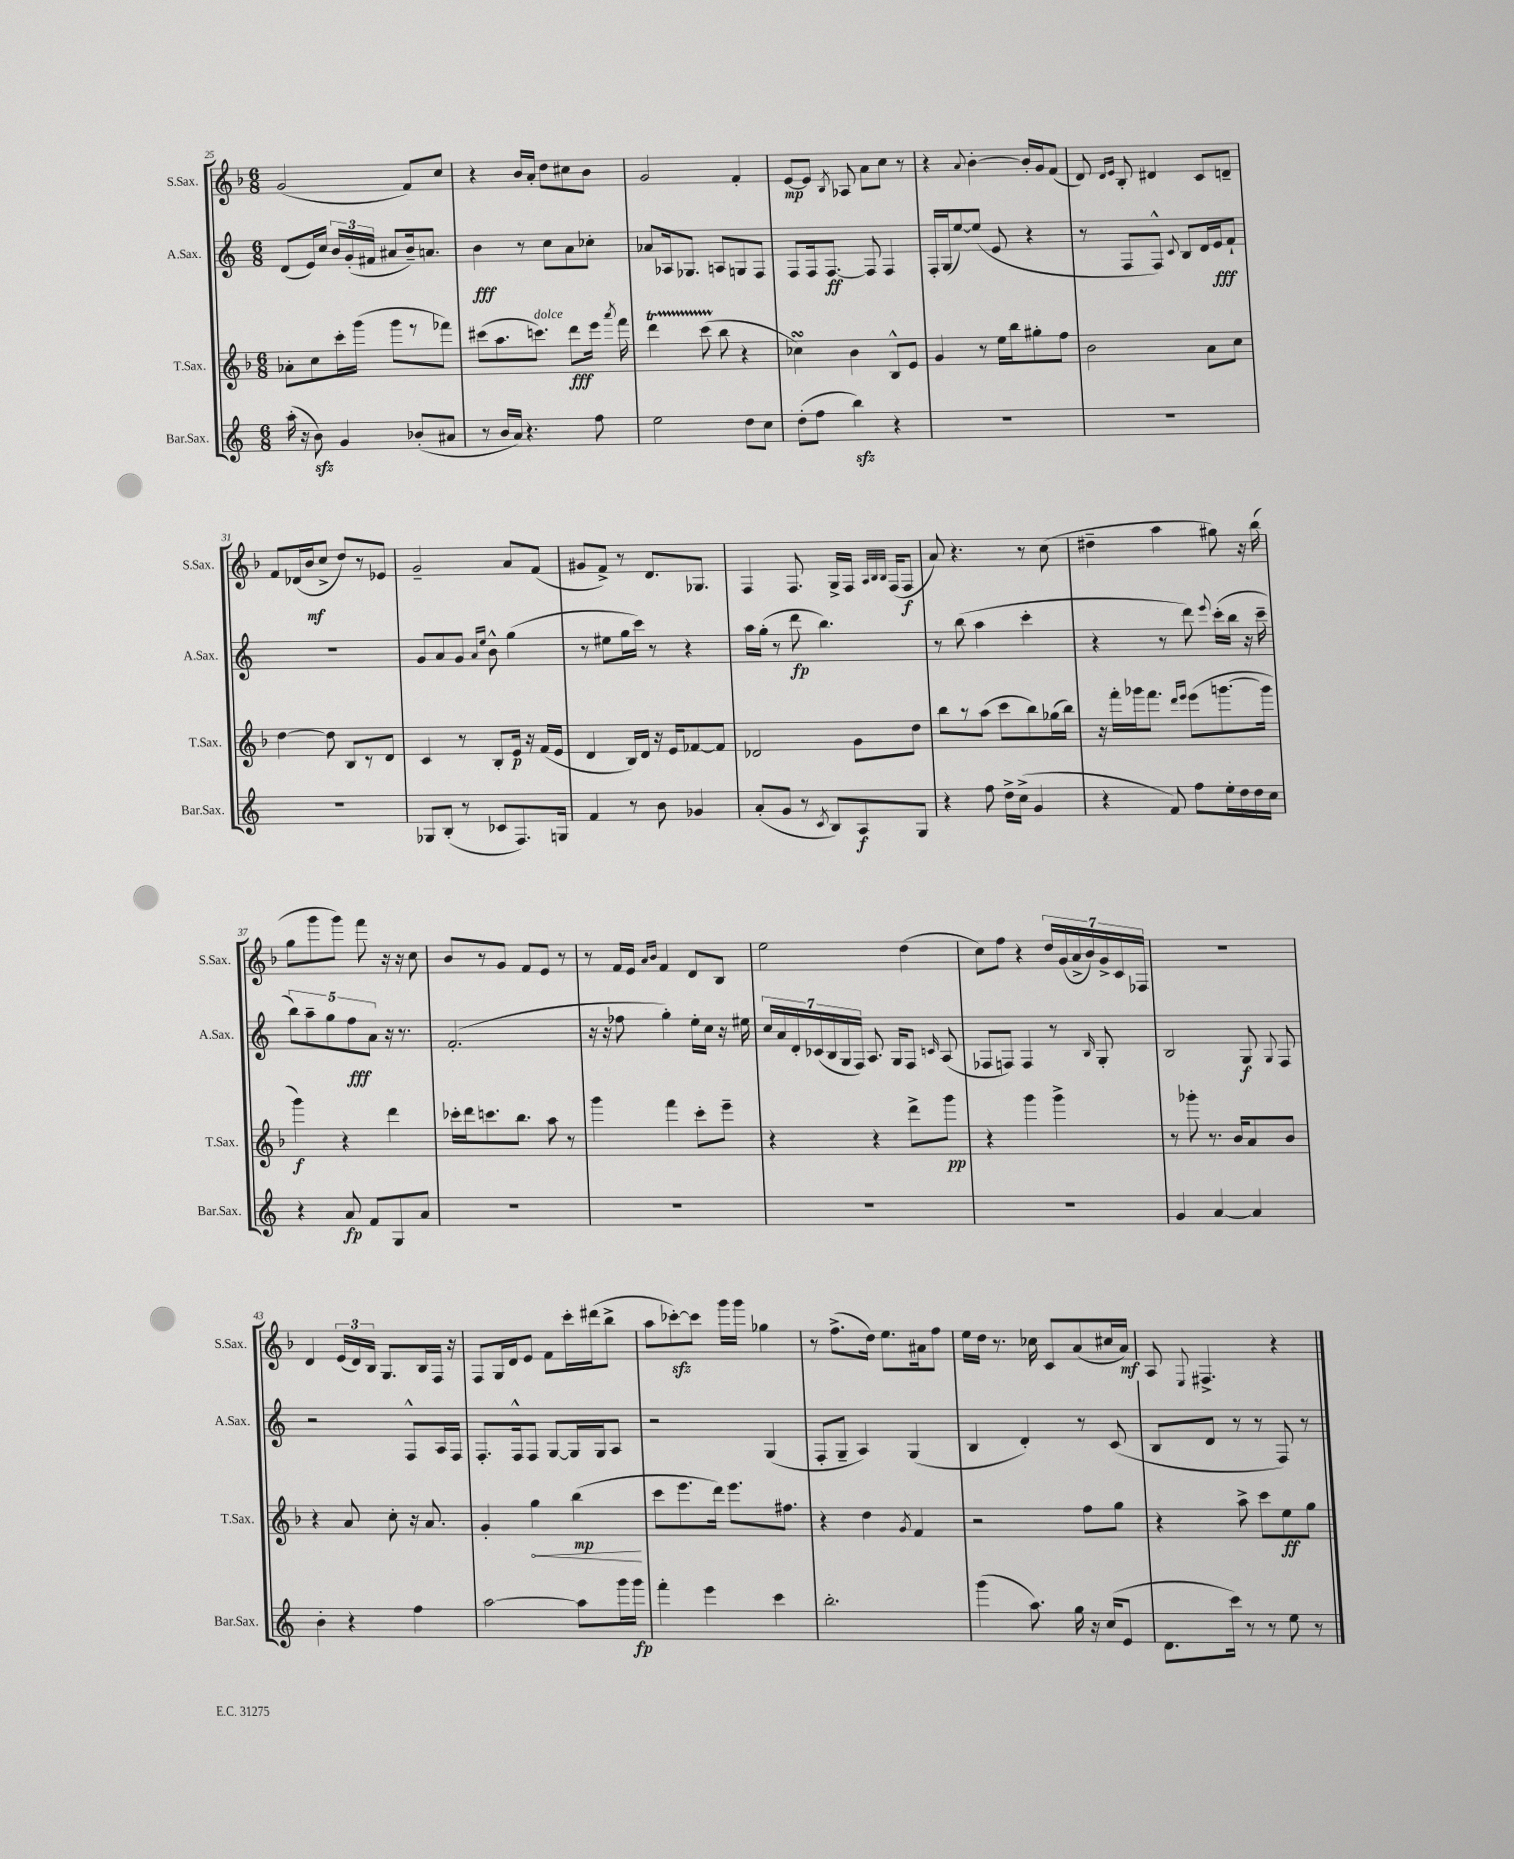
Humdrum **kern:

**kern	**dynam	**kern	**dynam	**kern	**dynam	**kern	**dynam
*part4	*part4	*part3	*part3	*part2	*part2	*part1	*part1
*staff4	*staff4	*staff3	*staff3	*staff2	*staff2	*staff1	*staff1
*I"Bar.Sax.	*	*I"T.Sax.	*	*I"A.Sax.	*	*I"S.Sax.	*
*I'Bar.Sax.	*	*I'T.Sax.	*	*I'A.Sax.	*	*I'S.Sax.	*
*clefG2	*	*clefG2	*	*clefG2	*	*clefG2	*
*k[]	*	*k[b-]	*	*k[]	*	*k[b-]	*
*M6/8	*	*M6/8	*	*M6/8	*	*M6/8	*
=25	=25	=25	=25	=25	=25	=25	=25
(16aa'\	.	8a-X'\L	.	(8d/L	.	(2g/	.
16r	.	.	.	.	.	.	.
8bzz\)	.	8cc\	.	16e/L)	.	.	.
.	.	.	.	16cc/JJ	.	.	.
4g/	.	16ccc'\L	.	24b/LL	.	.	.
.	.	.	.	(24g'/	.	.	.
.	.	(16ggg\JJ	.	.	.	.	.
.	.	.	.	24f#X/JJ	.	.	.
.	.	8ggg\L	.	8a#X/L	.	.	.
(8b-X'/L	.	8r	.	16b~/k)	.	8f/L)	.
.	.	.	.	8.an/J	.	.	.
8a#X/J	.	8fff-X\J)	.	.	.	8cc/J	.
=26	=26	=26	=26	=26	=26	=26	=26
8r	.	(8ccc#X\L	.	4b\	fff	4r	.
16b/LL	.	8.aa\	.	.	.	.	.
16a/JJ)	.	.	.	.	.	.	.
4.r	.	.	.	8r	.	16b-/LL	.
!	!	!LO:TX:a:i:t=dolce	!	!	!	!	!
.	.	8.cccn\J)	.	.	.	16a'/JJ	.
.	.	.	.	8cc\L	.	8dd\L	.
.	.	8ddd\L	fff	8a\	.	8cc#X\	.
8ff\	.	16eee\Jk	.	8cc-X'\J	.	8b-\J	.
.	.	8qaaa/	.	.	.	.	.
.	.	16fff\	.	.	.	.	.
=27	=27	=27	=27	=27	=27	=27	=27
2ee\	.	4dddT\	.	8a-X/L	.	2g/	.
.	.	.	.	16A-X/k	.	.	.
.	.	.	.	8.G-X/J	.	.	.
.	.	(8cccTTT\	.	.	.	.	.
.	.	8bb-\	.	8An/L	.	.	.
8dd\L	.	4r	.	8Gn/	.	4f'/	.
8cc\J	.	.	.	8F/J	.	.	.
=28	=28	=28	=28	=28	=28	=28	=28
(8dd'\L	.	4cc-XsSSs\)	.	8F/L	.	[8e/L	mp
8ff\J	.	.	.	16F/k	.	8e/J]	.
.	.	.	.	[8.F/J	ff	.	.
.	.	.	.	.	.	8qB-/	.
4bbzz\)	.	4b-\	.	.	.	8A-X/	.
.	.	.	.	8F/]	.	8a\L	.
4r	.	8B-^^/L	.	4F/	.	8cc\J	.
.	.	8e/J	.	.	.	8r	.
=29	=29	=29	=29	=29	=29	=29	=29
2.r	.	4g/	.	16F'/LL	.	4r	.
.	.	.	.	(16G/J	.	.	.
.	.	.	.	[8ee/)	.	.	.
.	.	.	.	.	.	8qqa/	.
.	.	8r	.	(8ee/J]	.	[4b-'\	.
.	.	16ee\LL	.	8e/	.	.	.
.	.	16bb-\J	.	.	.	.	.
.	.	8gg#X'\	.	4r	.	16b-'/LL]	.
.	.	.	.	.	.	16g/J	.
.	.	8ff\J	.	.	.	(8f/J	.
=30	=30	=30	=30	=30	=30	=30	=30
2.r	.	2b-\	.	8r	.	8d/)	.
.	.	.	.	.	.	16qqd/LL	.
.	.	.	.	.	.	16qqe/JJ	.
.	.	.	.	8F/L	.	8B-'/	.
.	.	.	.	8F^^/J)	.	4d#X/	.
.	.	.	.	8qqc/	.	.	.
.	.	.	.	8B/L	.	.	.
.	.	8a\L	.	16d/L	.	8c/L	.
.	.	.	.	16e/J	fff	.	.
.	.	8cc\J	.	8f`/J	.	8dn~/J	.
!!LO:LB:g=z
=31	=31	=31	=31	=31	=31	=31	=31
2.r	.	[4dd\	.	2.r	.	8f/L	.
.	.	.	.	.	.	(16d-X/L	.
.	.	.	.	.	.	16b-/J	mf
.	.	8dd\]	.	.	.	8cc^/J	.
.	.	8B-/L	.	.	.	8dd/L)	.
.	.	8r	.	.	.	8r	.
.	.	8d/J	.	.	.	8e-X/J	.
=32	=32	=32	=32	=32	=32	=32	=32
8G-X/L	.	4c/	.	8g/L	.	2g~/	.
(8B'/J	.	.	.	8a/	.	.	.
8r	.	8r	.	8g/J	.	.	.
.	.	.	.	16qqa/LL	.	.	.
.	.	.	.	16qqee/JJ	.	.	.
8c-X/L	.	8B-'/L	.	8b^^\	.	.	.
8.F/)	.	16e/Jk	p	(4gg\	.	8a/L	.
.	.	16r	.	.	.	.	.
.	.	(16f/LL	.	.	.	(8f/J	.
16Gn/Jk	.	16e/JJ	.	.	.	.	.
=33	=33	=33	=33	=33	=33	=33	=33
4f/	.	4d/	.	8r	.	8g#X/L	.
.	.	.	.	8ee#X\L	.	8f^/J)	.
8r	.	16B-/LL)	.	16gg\L	.	8r	.
.	.	16d/JJ	.	16ccc\JJ)	.	.	.
8b\	.	16r	.	8r	.	8.d/L	.
.	.	16e/KL	.	.	.	.	.
4g-X/	.	[8f-X/	.	4r	.	.	.
.	.	.	.	.	.	8.G-X/J	.
.	.	8f-/J]	.	.	.	.	.
=34	=34	=34	=34	=34	=34	=34	=34
(8a'/L	.	2d-X/	.	16aa\LL	.	4F/	.
.	.	.	.	(16gg'\JJ	.	.	.
8g/J	.	.	.	8r	.	.	.
8r	.	.	.	8ddd\	fp	8.F/	.
8qc/	.	.	.	.	.	.	.
8B/L)	.	.	.	4.bb\)	.	.	.
.	.	.	.	.	.	16G^/LL	.
8A/	f	8g\L	.	.	.	16F/JJ	.
.	.	.	.	.	.	32qqA/LLL	.
.	.	.	.	.	.	32qqB-/	.
.	.	.	.	.	.	32qqB-/JJJ	.
.	.	.	.	.	.	(16F/KL	.
8G/J	.	8dd\J	.	.	.	8F/J	f
=35	=35	=35	=35	=35	=35	=35	=35
4r	.	8bb-\L	.	8r	.	8a/)	.
.	.	8r	.	(8bb\	.	4.r	.
8ff\	.	(8aa\J	.	4aa\	.	.	.
16dd^\LL	.	8ccc\L	.	.	.	.	.
(16cc^\JJ	.	.	.	.	.	.	.
4g/	.	8bb-\)	.	4ccc'\	.	8r	.
.	.	(16gg-X\L	.	.	.	(8cc\	.
.	.	16bb-\JJ)	.	.	.	.	.
=36	=36	=36	=36	=36	=36	=36	=36
4r	.	16r	.	4r	.	4dd#X~\	.
.	.	16fff'\LL	.	.	.	.	.
.	.	16ggg-X\J	.	.	.	.	.
.	.	8.fff\J	.	.	.	.	.
8f/)	.	.	.	8r	.	4aa\	.
.	.	16qqddd/LL	.	.	.	.	.
.	.	16qqeee/JJ	.	.	.	.	.
8ff\L	.	(8eee\L	.	8ddd\)	.	.	.
.	.	.	.	8qqeee/	.	.	.
16ee'\L	.	[8.gggn\	.	(16ccc'\LL	.	8gg#X\)	.
16dd\	.	.	.	16bb\JJ	.	.	.
16dd\	.	.	.	16r	.	16r	.
16cc\JJ	.	16ggg\Jk]	.	16ccc~\	.	(16bb-\	.
!!LO:LB:g=z
=37	=37	=37	=37	=37	=37	=37	=37
4r	.	4ggg\)	f	10bb\L)	.	8gg\L	.
.	.	.	.	10aa~\	.	.	.
.	.	.	.	.	.	8ggg\	.
.	.	.	.	10gg\	.	.	.
8a/	fp	4r	.	.	.	8ggg\J)	.
.	.	.	.	10ff\	fff	.	.
8f/L	.	.	.	.	.	8fff\	.
.	.	.	.	10a\J	.	.	.
8G/	.	4ddd\	.	16r	.	16r	.
.	.	.	.	8.r	.	16r	.
8a/J	.	.	.	.	.	8cc\	.
=38	=38	=38	=38	=38	=38	=38	=38
2.r	.	16ccc-X'\LL	.	(2.f'/	.	8b-/L	.
.	.	16ddd\J	.	.	.	.	.
.	.	8.cccn\	.	.	.	8r	.
.	.	.	.	.	.	8g/J	.
.	.	8.bb-\J	.	.	.	.	.
.	.	.	.	.	.	8f/L	.
.	.	8aa\	.	.	.	8e/J	.
.	.	8r	.	.	.	8r	.
=39	=39	=39	=39	=39	=39	=39	=39
2.r	.	4ggg\	.	16r	.	8r	.
.	.	.	.	16r	.	.	.
.	.	.	.	8ff-X\	.	16f/LL	.
.	.	.	.	.	.	16e/JJ	.
.	.	.	.	.	.	16qqa/LL	.
.	.	.	.	.	.	16qqb-/JJ	.
.	.	4fff\	.	4gg'\)	.	4f/	.
.	.	8ccc'\L	.	16ee'\LL	.	8d/L	.
.	.	.	.	16cc\JJ	.	.	.
.	.	8eee~\J	.	16r	.	8B-/J	.
.	.	.	.	16ee#X\	.	.	.
=40	=40	=40	=40	=40	=40	=40	=40
2.r	.	4r	.	28cc/LL	.	2ee\	.
.	.	.	.	28a/	.	.	.
.	.	.	.	28d'/	.	.	.
.	.	.	.	(28c-X/	.	.	.
.	.	.	.	28B/	.	.	.
.	.	.	.	28G/	.	.	.
.	.	.	.	28F/JJ)	.	.	.
.	.	4r	.	8.A/	.	.	.
.	.	.	.	16G/KL	.	.	.
.	.	8ddd^\L	.	8F/J	.	(4dd\	.
.	.	.	.	16qqcn/	.	.	.
.	.	8ggg\J	pp	(8A/	.	.	.
=41	=41	=41	=41	=41	=41	=41	=41
2.r	.	4r	.	8F-X/L	.	8cc\L)	.
.	.	.	.	8Fn/J)	.	8ff\J	.
.	.	4ggg\	.	4F/	.	4r	.
.	.	4ggg^\	.	8r	.	28dd/LL	.
.	.	.	.	.	.	(28g/	.
.	.	.	.	.	.	28a^/	.
.	.	.	.	.	.	28b-/)	.
.	.	.	.	16qqB/	.	.	.
.	.	.	.	8G'/	.	.	.
.	.	.	.	.	.	28g^/	.
.	.	.	.	.	.	28c/	.
.	.	.	.	.	.	28F-X/JJ	.
=42	=42	=42	=42	=42	=42	=42	=42
4g/	.	8r	.	2B/	.	2.r	.
.	.	8ggg-X'\	.	.	.	.	.
[4a/	.	8.r	.	.	.	.	.
.	.	16b-/KL	.	.	.	.	.
4a/]	.	8a/	.	8G/	f	.	.
.	.	.	.	8qqG/	.	.	.
.	.	8b-/J	.	8F/	.	.	.
!!LO:LB:g=z
=43	=43	=43	=43	=43	=43	=43	=43
4b'\	.	4r	.	2r	.	4d/	.
4r	.	8a/	.	.	.	(24e/LL	.
.	.	.	.	.	.	24d/)	.
.	.	.	.	.	.	24B-/JJ	.
.	.	8cc'\	.	.	.	8.G/L	.
4ff\	.	16r	.	8F^^/L	.	.	.
.	.	8.a/	.	.	.	16B-/L	.
.	.	.	.	16A/L	.	16F/JJ	.
.	.	.	.	16F/JJ	.	16r	.
=44	=44	=44	=44	=44	=44	=44	=44
[2aa\	.	4g'/	.	8.F'/L	.	8F/L	.
.	.	.	.	.	.	16G/L	.
.	.	.	.	16F^^/k	.	16d/J	.
!	!	!	!LO:HP:b	!	!	!	!
.	.	4gg\	<	8F/J	.	8e/J	.
.	.	.	.	[8G/L	.	8f\L	.
8aa\L]	.	(4bb-\	mp	16G/L]	.	16ccc'\L	.
.	.	.	.	16G/J	.	(16ddd#X\J	.
16ggg\L	.	.	.	8A/J	.	8bb-^\J	.
16ggg\JJ	fp	.	.	.	.	.	.
.	.	.	[	.	.	.	.
=45	=45	=45	=45	=45	=45	=45	=45
4fff'\	.	8ccc\L	.	2r	.	8aa\L	.
.	.	8.eee\	.	.	.	[8ccc-Xzz'\)	.
4eee\	.	.	.	.	.	8ccc-\J]	.
.	.	16ddd\Jk)	.	.	.	.	.
.	.	8.eee\L	.	.	.	16ggg\LL	.
.	.	.	.	.	.	16ggg\JJ	.
4ccc\	.	.	.	(4G/	.	4gg-X\	.
.	.	8.ff#X\J	.	.	.	.	.
=46	=46	=46	=46	=46	=46	=46	=46
2.bb'\	.	4r	.	8F'/L	.	8r	.
.	.	.	.	8G~/J	.	(8.ff^\L	.
.	.	4dd\	.	4A/)	.	.	.
.	.	.	.	.	.	16dd\Jk)	.
.	.	.	.	.	.	8.ee\L	.
.	.	8qg/	.	.	.	.	.
.	.	4f/	.	(4G/	.	.	.
.	.	.	.	.	.	16a#X\k	.
.	.	.	.	.	.	8ff\J	.
=47	=47	=47	=47	=47	=47	=47	=47
(4ggg\	.	2r	.	4B/	.	16ee\LL	.
.	.	.	.	.	.	16dd\JJ	.
.	.	.	.	.	.	8.r	.
8.aa\)	.	.	.	4d'/)	.	.	.
.	.	.	.	.	.	16cc-X\	.
.	.	.	.	.	.	8c/L	.
16gg\	.	.	.	.	.	.	.
16r	.	8ff\L	.	8r	.	(8a/	.
(16cc/KL	.	.	.	.	.	.	.
8e/J	.	8gg\J	.	(8c/	.	16cc#X/L	.
.	.	.	.	.	.	16a/JJ)	mf
=48	=48	=48	=48	=48	=48	=48	=48
8.d\L	.	4r	.	8B/L	.	8A/	.
.	.	.	.	.	.	8qqE/	.
.	.	.	.	8d/J	.	4.F#X^/	.
16ccc\Jk)	.	.	.	.	.	.	.
8r	.	8aa^\	.	8r	.	.	.
8r	.	8ccc\L	.	8r	.	.	.
8ee\	.	8ee\	ff	8F/)	.	4r	.
8r	.	8gg\J	.	8r	.	.	.
==	==	==	==	==	==	==	==
*-	*-	*-	*-	*-	*-	*-	*-
